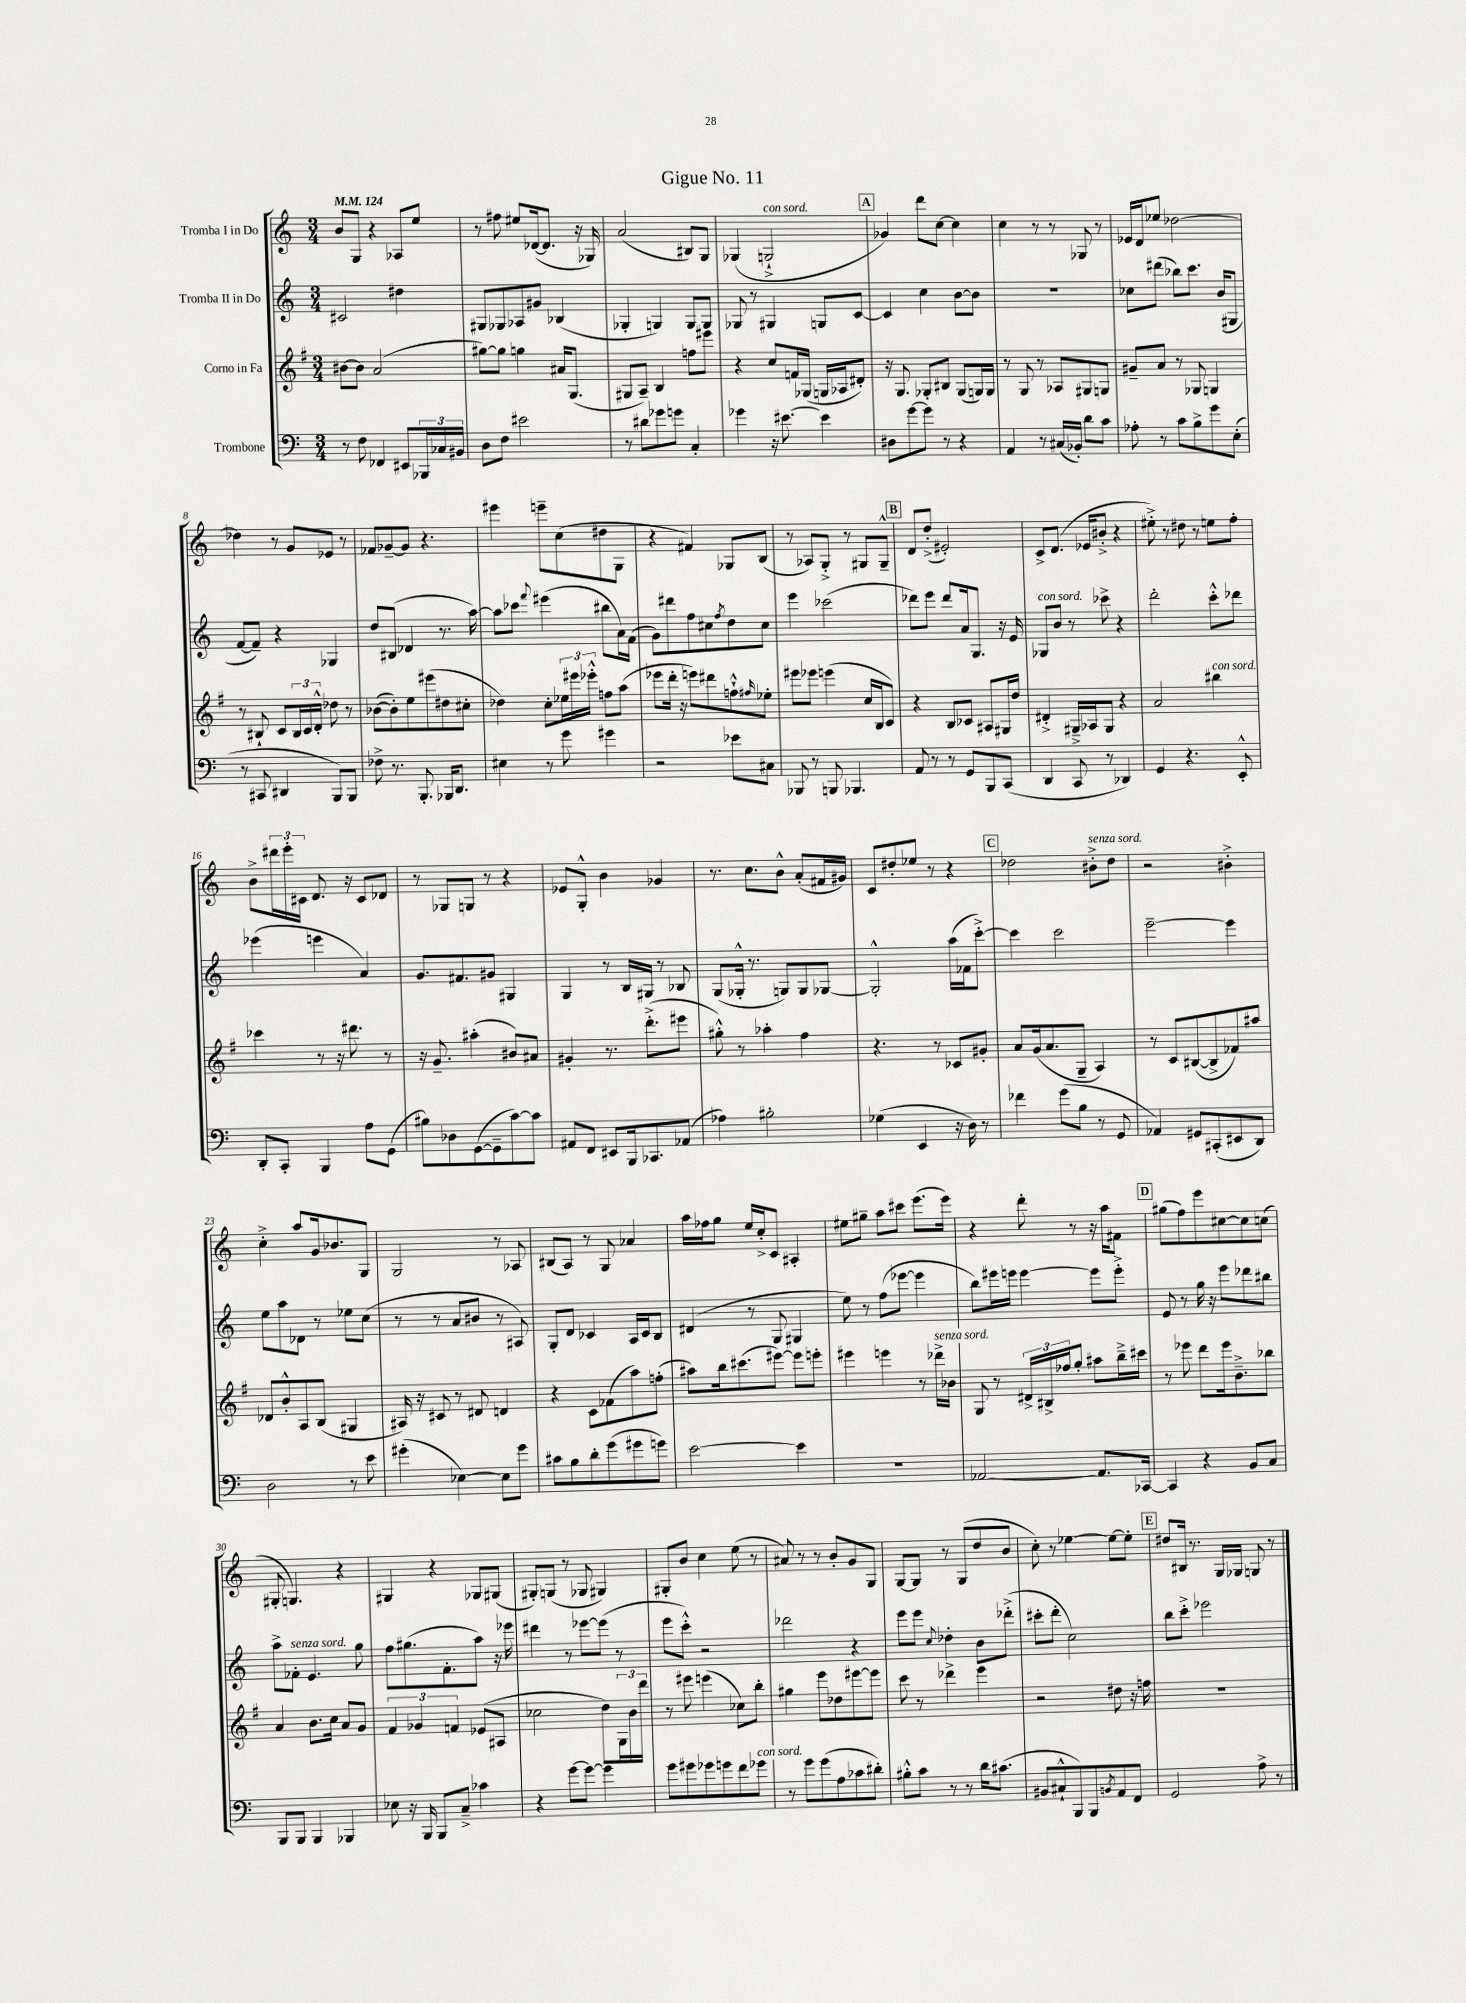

**kern	**kern	**kern	**kern
*part4	*part3	*part2	*part1
*staff4	*staff3	*staff2	*staff1
*I"Trombone	*I"Corno in Fa	*I"Tromba II in Do	*I"Tromba I in Do
*clefF4	*clefG2	*clefG2	*clefG2
*k[]	*k[f#]	*k[]	*k[]
*M3/4	*M3/4	*M3/4	*M3/4
*MM124	*MM124	*MM124	*MM124
=1	=1	=1	=1
8r	[8b#X\L	2c#X/	8b/L
8F\	8b#\J]	.	8G/J
4FF-X/	(2a/	.	4r
8EE#X/L	.	4dd#X\	8A-X/L
24BBB-X/L	.	.	8ee/J
24C-X/	.	.	.
24BB#X/JJ	.	.	.
=2	=2	=2	=2
8D\L	[8gg#X\L)	8G#X/L	8r
8F\J	8gg#\J]	8G-X/	8ff#X\
2e#X\	4ggn\	8A-X/	8ee#X/L
.	.	8g#X/J	([16d-X/k
.	.	.	8.d-/J]
.	16a#X/KL	(4B-X/	.
.	(8.G/J	.	.
.	.	.	16r
.	.	.	16G-X/)
=3	=3	=3	=3
8r	8G#X/L	4G-X'/	(2a/
8d#X\L	8A~/J)	.	.
8g-X\	4B/	4Gn/)	.
8gn\J	.	.	.
4C'/	8ffn\L	8G/L	8B#X/L)
.	8eee#X\J	8G/J	8G/J
=4	=4	=4	=4
4g-X\	4r	8G-X/	(4G-X/
.	.	8r	.
!	!	!	!LO:TX:a:i:t=con sord.
16r	8cc/L	4G#X/	2Gn`^/
[8.e#X\	.	.	.
.	16fn/L	.	.
.	(16G-X/JJ	.	.
4e#\]	16Gn/LL	8Gn/L	.
.	16A-X/J	.	.
.	8d#X'/J)	[8c/J	.
!!LO:REH:place=s1:t=A
=5	=5	=5	=5
8D#X\L	16r	4c/]	4g-X/)
.	8.G/	.	.
[8g\	.	.	.
8g\J]	8G-X'/L	4cc\	8ddd\L
8r	8B#X/J	.	[8cc\J
4r	(8G-/L	[8b\L	4cc\]
.	16Gn/L)	8b\J]	.
.	16G/JJ	.	.
=6	=6	=6	=6
4AA/	8r	2.r	4cc\
.	8G/	.	.
8r	8r	.	8r
(16C#X/LL	8A-X/L	.	8r
16BB-X'/JJ)	.	.	.
8d\L	8G#X/	.	8G-X/
8c\J	8Gn/J	.	8r
=7	=7	=7	=7
8A-X'\	8g#X~/L	8cc-X\L	16e-X/LL
.	.	.	16d/J
8r	8a/J	(8ddd#X\J	8ee-X/J
8c\L	8r	8bb-X\L)	[2dd-X\
8B^\	8G-X/	8.ccc\J	.
8g\	4Gn/	.	.
.	.	(16b/KL	.
(8E'\J	.	8G#X/J	.
!!LO:LB:g=z
=8	=8	=8	=8
8r	8r	[8f/L	4dd-X\]
8CC#X/	8B#X`/	8f~/J])	.
4DD#X/	8c/L	4r	8r
.	24B#/L	.	8g/L
.	24c/	.	.
.	24d'^^/JJ	.	.
8BBB/L)	8dd-X\	4G-X/	8e-X/J
8BBB/J	8r	.	8r
=9	=9	=9	=9
8F-X^\	([8b-X\L	8dd/L	8f-X/L
8.r	8b-'\])	(8B#X/J	[8g-X~/
.	8ee\	4d-X/	8g-/J]
8.BBB'/	.	.	.
.	(8eee#X\	.	4.r
16BBB-X/KL	8dd#X\	8.r	.
8.DD/J	.	.	.
.	8cc#X'\J	.	.
.	.	[16aa\)	.
=10	=10	=10	=10
4E#X\	4dd-X\)	8aa\L]	4eee#X\
.	.	8ccc-X\J	.
.	.	8qqfff/	.
8r	8cc'\L	(4eee#X\	8eeen~\L
8g\	24ee-X\L	.	(8cc\
.	24eee#X\	.	.
.	24eee-X'^^\JJ	.	.
4g#X\	8ffn\L	8bb#X\L	8dd#X\
.	(8aa\J	16a\L)	8G\J
.	.	(16f\JJ	.
=11	=11	=11	=11
2r	8eee-X\L	8g\L)	4r
.	16ddd'\Jk	8ddd#X\	.
.	16r	.	.
.	8eeen\L)	8ff\	4f#X/)
.	8ddd#X\	8cc#X\	.
.	.	8qff/	.
8e-X\L	8ffn`^^\	8dd\	8G-X/L
.	16qqff#X/	.	.
8C#X\J	8ee-X'\J	8cc#\J	(8B/J
=12	=12	=12	=12
8BBB-X/	8eee#X\L	4eee\	8r
8r	8eee-X\J	.	8A-X/L)
8BBBn/	(4eeen\	(2ccc-X\	8G'^/J
4.BBB-X/	.	.	8r
.	16cc/LL	.	8G#X/L
.	16B/J	.	.
.	8c/J)	.	8G#~^^/J
!!LO:REH:place=s1:t=B
=13	=13	=13	=13
8AA/	4r	8ddd-X\L)	8d/L
8r	.	8eee\J	(8dd'^/J
8r	8B/L	8ddd-/L	2e#X'/)
8GG/L	8c-X/J	16a/k	.
.	.	8.G/J	.
8BBB/	8A#X/L	.	.
(8CC/J	16G#X/L	16r	.
.	16dd/JJ	16e/	.
=14	=14	=14	=14
!	!	!LO:TX:a:i:t=con sord.	!
4DD/	4d#X'^/	8G-X/L	8c^/L
.	.	8b/J	(8.d/J
8CC/	16G#X~^/LL	8r	.
.	16A-X/J	.	16e-X/KL
8r	8G#/J	8ccc-X^\	8b#X'^/J
4DD-X/)	4r	4r	4r
=15	=15	=15	=15
4GG/	2a/	2ddd'\	8ee#X'^\)
.	.	.	8r
4.r	.	.	8dd#X\
.	.	.	8r
!	!LO:TX:a:i:t=con sord.	!	!
.	4bb#X\	8ccc'^^\L	8een\L
8EE'^^/	.	8ddd-X\J	8ff'\J
!!LO:LB:g=z
=16	=16	=16	=16
8DD'/L	4ccc-X\	(4eee-X\	8b^\L
8CC'/J	.	.	24ddd#X\L
.	.	.	24eee'\
.	.	.	24c#X\JJ
4BBB/	8r	4eeen\	8.d/
.	16r	.	.
.	8.ddd#X\	.	16r
8A\L	.	4a/)	8c#/L
(8GG\J	8r	.	8d-X/J
=17	=17	=17	=17
8B#X\L)	16r	8.g/L	8r
.	8.g~/	.	.
8D-X\	.	.	8G-X/L
.	.	8.f#X/	.
([8GG\	(4aa#X'\	.	8Gn/J
8GG~\]	.	8g#X/J	8r
[8c\)	8b#X/L)	4G#X/	4r
8c\J]	8a#X/J	.	.
=18	=18	=18	=18
8AA#X/L	4g#X'/	4G/	8e-X/L
8FF/J	.	.	8G'^^/J
8EE#X/L	8.r	8r	4b\
16BBB/k	.	16B/LL	.
8.CC-X/	(8.ddd'^\L	16G#X/JJ	.
.	.	8r	4g-X/
(8AA-X/J	8eee#X\J	8B-X/	.
=19	=19	=19	=19
4A-X\)	8gg#X'^^\)	(8G/L	8.r
.	8r	16G-X'^^/Jk	.
.	.	8.r	8.cc\L
2B#X'\	4aa-X'\	.	.
.	.	8Gn/L)	8b^^\J
.	4ff#\	8G/	(8a'/L
.	.	[8G-X/J	16f#X/L
.	.	.	16g#X/JJ)
=20	=20	=20	=20
(4G-X\	4.r	2G-'^^/]	8c/L
.	.	.	8dd#X'/
4EE/	.	.	8ee-X/J
.	8r	.	8r
16r	8c-X/L	(16aa\LL	4r
16D\)	.	16f-X\J	.
8r	8g#X'/J	[8ccc'^\J)	.
!!LO:REH:place=s1:t=C
=21	=21	=21	=21
4f-X\	8a/L	4ccc\]	2dd-X\
.	(16g/k	.	.
.	8.a/	.	.
(8g\L	.	2ccc\	.
8B\J	8G~/J	.	.
!	!	!	!LO:TX:a:i:t=senza sord.
8r	4A/)	.	8b#X'^\L
8GG/	.	.	8dd-\J
=22	=22	=22	=22
4AA-X/)	8r	[2eee~\	2r
.	8c/L	.	.
8GG#X/L	([8B#X/	.	.
(8CC#X'/	8B#^/]	.	.
8EE#X/	8f-X/)	4eee\]	4b#X'^\
8DD/J)	8aa#X/J	.	.
!!LO:LB:g=z
=23	=23	=23	=23
2D\	8d-X/L	8ee\L	4cc'^\
.	8b'^^/	8aa\	.
.	8A/	8d-X\J	8aa/L
.	(8B/J	8r	16g/k
.	.	.	8.b-X/
8r	4G#X/	8ee-X\L	.
8e\	.	(8cc\J	8G/J
=24	=24	=24	=24
(4g#X'\	16A#X/)	8r	2G/
.	16r	.	.
.	8c#X/	8r	.
[4E-X\)	8r	8a/L	.
.	8d#X/	8b#X/J	.
8E-\L]	4dn/	8r	8r
8g#\J	.	8A#X/)	8A-X/
=25	=25	=25	=25
8c#X\L	4r	8G'/L	(8B#X/L
8B\	.	8d/J	8A/J)
8d'\	8c\L	4c-X/	8r
(8g\	(8f-X\	.	8G/
8g#X\	8aa\)	16A/LL	4a-X/
.	.	16c-/J	.
8gn\J)	(8ffn'\J	8B/J	.
=26	=26	=26	=26
[2e\	8aa#X\L)	(4d#X/	16aa\LL
.	.	.	16ff-X\J
.	16bb\k	.	8gg\J
.	(8.ccc#X\	.	.
.	.	8r	16ee/LL
.	.	.	16cc'^/J
.	[8eee#X\J)	8G/	8c/J
4e\]	8eee#\L]	4G#X/	4A#X'/
.	8eeen'\J	.	.
=27	=27	=27	=27
2.r	4eee#X\	8ee\)	8ee#X\L
.	.	8r	8gg#X~\J
.	4eeen\	(8ff\L	8aa\L
.	.	[8eee-X\J	8ccc#X\J
.	8r	4eee-\]	(8.eee\L
!	!LO:TX:a:i:t=senza sord.	!	!
.	16ddd-X^\LL	.	.
.	16b-X\JJ	.	16eee\Jk)
=28	=28	=28	=28
[2AA-X/	8G/	8bb\L)	4r
.	8r	16eee#X\L	.
.	.	16eeen\JJ	.
.	24d#X^/LL	[4eee\	8ddd'\
.	24B#X^/	.	.
.	24ff-X/J	.	.
.	8gg'/J	.	8r
8.AA-/L]	8aa#X\L	8eee\L]	16r
.	.	.	16aa\KL
.	16bb~^\L	8eee'^\J	8f#X\J
[16CC-X/Jk	16ccc#X\JJ	.	.
!!LO:REH:place=s1:t=D
=29	=29	=29	=29
4CC-/]	8r	8e/	(8gg#X\L
.	8eee-X\	8r	8ff\)
4r	8ddd\L	16gg\	8eee\
.	.	16r	.
.	16eee-\k	8eee\L	[8cc#X\
.	8.b~^\	.	.
8BB/L	.	8ddd-X\	8cc#\]
8C/J	8bb-X\J	8bb#X\J	(8ccn\J
!!LO:LB:g=z
=30	=30	=30	=30
8BBB/L	4a/	8aa^\L	8G#X'/
!	!	!LO:TX:a:i:t=senza sord.	!
8BBB/J	.	8f-X'\J	4.Gn/)
4BBB/	8.b\L	4.e/	.
.	16cc\Jk	.	.
4BBB-X/	8a/L	.	4r
.	8g/J	8gg\	.
=31	=31	=31	=31
8E-X\	6f#/	8ff\L	4G#X/
16r	.	(8.gg#X\	.
.	6g-X/	.	.
16BBB/	.	.	.
8BBB/L	.	.	4r
.	.	8.f'\	.
.	6fn/	.	.
8C~^/J	.	.	.
4c-X\	(8e-X/L	8aa\J)	8G-X/L
.	8A#X/J	16r	(8G#X/J
.	.	16eee-X\	.
=32	=32	=32	=32
4r	2cc-X\	4ddd#X\	8G#X'/L)
.	.	.	(8Gn/J
[8g\L	.	8r	8r
8g\J_	.	[8eee-X\L	8G-X/
4g\]	8dd\L)	(8eee-\J]	4G#X/)
.	24G\L	8r	.
.	24b\	.	.
.	24ddd\JJ	.	.
=33	=33	=33	=33
8g\L	8r	8eee\L	8G#X'/L
8g#X\	8eee#X\	8ccc'^^\J)	8b/J
8g-X\	(4eeen\	2r	4cc\
8gn\	.	.	.
8f\	8cc-X\L)	.	(8ee\
!LO:TX:a:i:t=con sord.	!	!	!
8g-X\J	8bb'\J	.	8r
=34	=34	=34	=34
8r	4gg#X\	2ddd-X\	8a#X/)
8g\L	.	.	8r
(8g\	8eee\L	.	8r
8A\	8dd-X\	.	8b'/L
8c-X\	[8eee#X\	4r	8g/
8d#X'\J)	8eee#\J]	.	8G/J
=35	=35	=35	=35
8B#X'^^\L	8ccc\	8eee\L	[8G/L
8c\J	8r	8eee\J	8G/J]
.	.	8qqcc/	.
8r	4ddd-X^\	4dd-X'\	8r
8r	.	.	(8G/L
16d\KL	4eee\	8b\L	8dd/
(8.c#X\J	.	.	.
.	.	(8ddd-X'^\J	8b/J
=36	=36	=36	=36
8BB#X/L	2r	8ccc#X'\L	8cc'\)
8C#X`^^/	.	8ddd'\J	8r
8BBB/)	.	2cc\)	[4ee-X\
8BBB/	.	.	.
8qBBn/	.	.	.
8AA/	8dd#X\	.	8ee-\L_
8FF/J	16r	.	8ee-'\J]
.	16ffn\	.	.
!!LO:REH:place=s1:t=E
=37	=37	=37	=37
2GG/	2.r	8bb\L	8dd#X/L
.	.	8ccc'^\J	16B#X/Jk
.	.	.	8.r
.	.	2eee-X\	.
.	.	.	16G/LL
.	.	.	16G-X/JJ
8A^\	.	.	8Gn/
8r	.	.	8r
==	==	==	==
*-	*-	*-	*-
